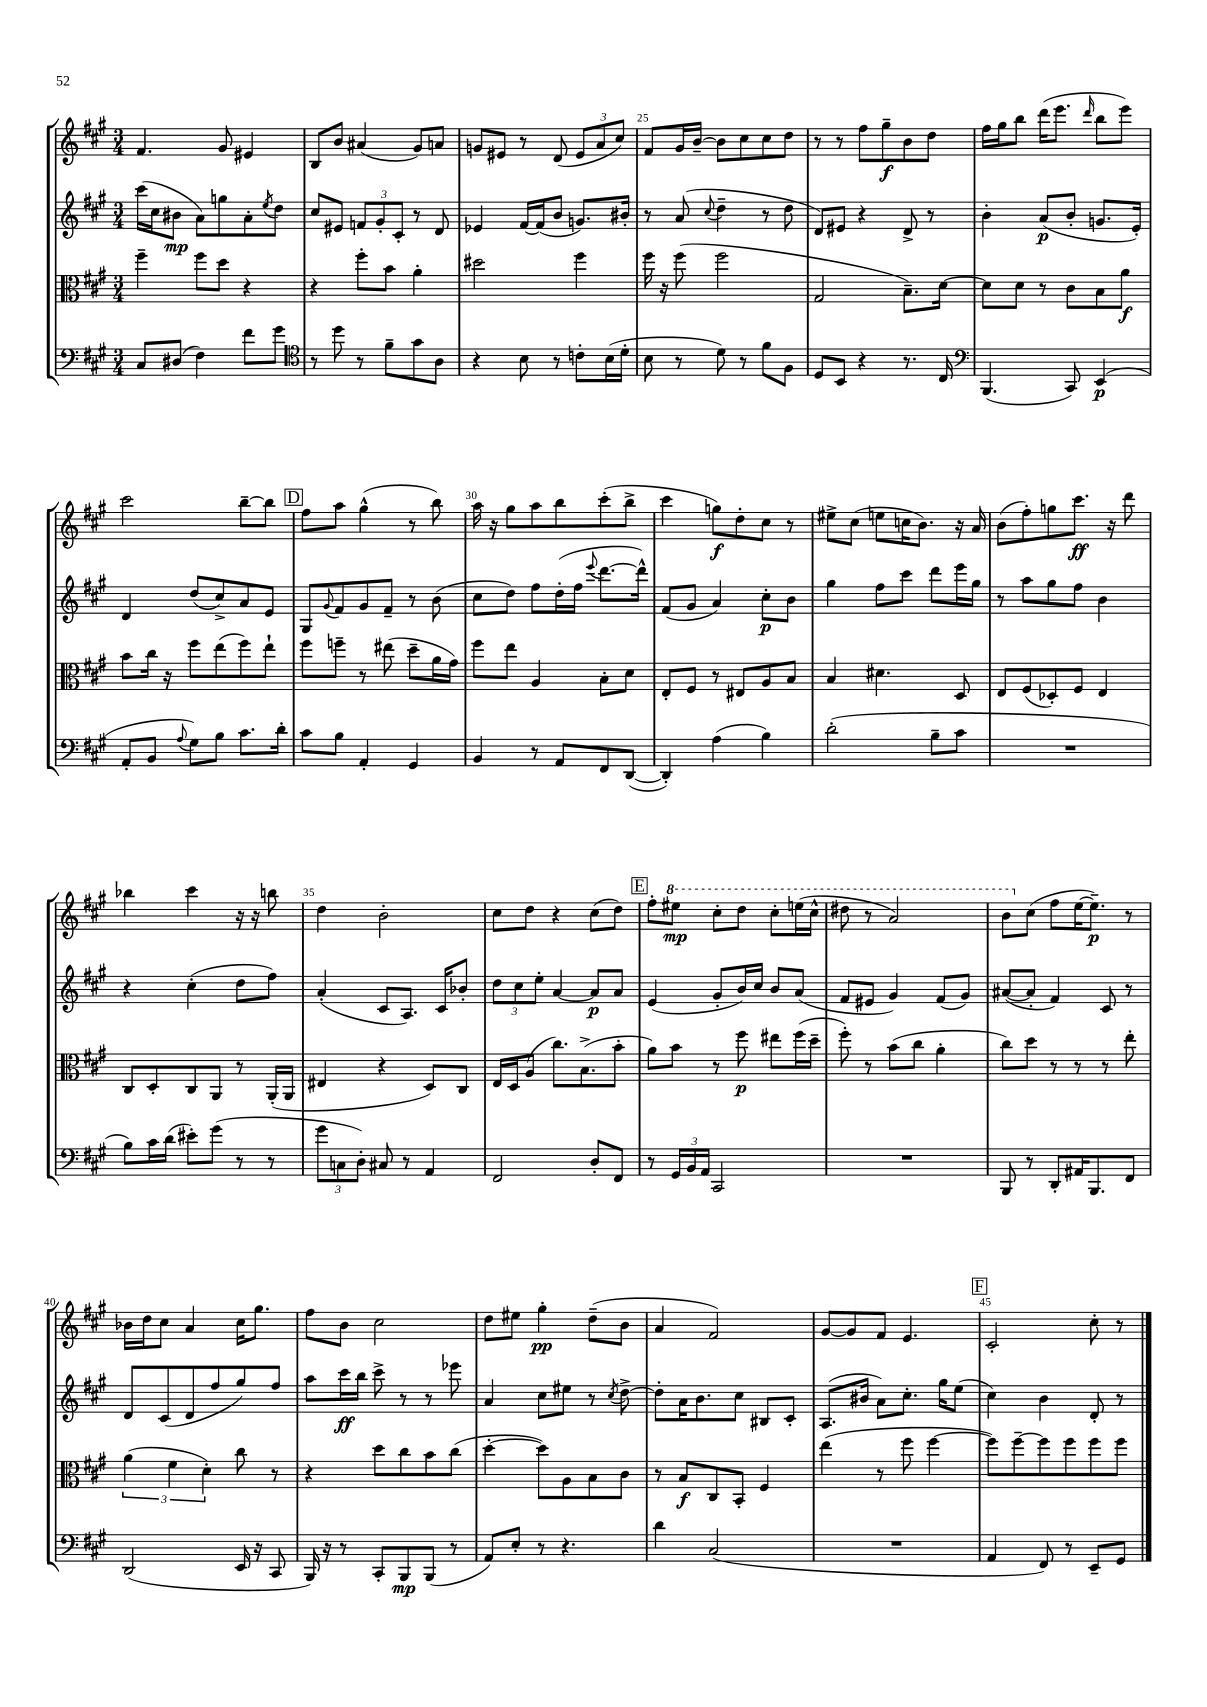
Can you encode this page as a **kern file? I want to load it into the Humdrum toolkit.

**kern	**dynam	**kern	**dynam	**kern	**dynam	**kern	**dynam
*part4	*part4	*part3	*part3	*part2	*part2	*part1	*part1
*staff4	*staff4	*staff3	*staff3	*staff2	*staff2	*staff1	*staff1
*clefF4	*	*clefC3	*	*clefG2	*	*clefG2	*
*k[f#c#g#]	*	*k[f#c#g#]	*	*k[f#c#g#]	*	*k[f#c#g#]	*
*M3/4	*	*M3/4	*	*M3/4	*	*M3/4	*
=22	=22	=22	=22	=22	=22	=22	=22
8C#/L	.	4ff#~\	.	(16ccc#\LL	.	4.f#/	.
.	.	.	.	16cc#\J	.	.	.
(8D#X/J	.	.	.	8b#X\J	mp	.	.
4F#\)	.	8ff#\L	.	8a\L)	.	.	.
.	.	8dd\J	.	8ggn\	.	8g#/	.
8f#\L	.	4r	.	8a'\	.	4e#X/	.
.	.	.	.	8qee/	.	.	.
8g#\J	.	.	.	8dd\J	.	.	.
=23	=23	=23	=23	=23	=23	=23	=23
*clefC4	*	*	*	*	*	*	*
8r	.	4r	.	8cc#/L	.	8B/L	.
8dd\	.	.	.	8e#X/J	.	8b/J	.
8r	.	8ff#'\L	.	12fn/L	.	(4a#X/	.
.	.	.	.	12g#'/	.	.	.
8f#~\L	.	8b\J	.	.	.	.	.
.	.	.	.	12c#'/J	.	.	.
8g#\	.	4a'\	.	8r	.	8g#/L)	.
8A\J	.	.	.	8d/	.	8an/J	.
=24	=24	=24	=24	=24	=24	=24	=24
4r	.	2dd#X\	.	4e-X/	.	8gn/L	.
.	.	.	.	.	.	8e#X/J	.
8B\	.	.	.	[16f#/LL	.	8r	.
.	.	.	.	(16f#/J]	.	.	.
8r	.	.	.	8b/J	.	(8d/	.
8cn'\L	.	4ff#\	.	8.gn/L)	.	12e#/L	.
.	.	.	.	.	.	12a/	.
(16B\L	.	.	.	.	.	.	.
.	.	.	.	.	.	12cc#/J)	.
16d'\JJ	.	.	.	16b#X'/Jk	.	.	.
=25	=25	=25	=25	=25	=25	=25	=25
8B\	.	16ff#\	.	8r	.	8f#/L	.
.	.	16r	.	.	.	.	.
8r	.	(8ff#\	.	(8a/	.	16g#/L	.
.	.	.	.	.	.	[16b~/JJ	.
.	.	.	.	8qqcc#/	.	.	.
8d\)	.	2ff#\	.	4dd~\	.	8b\L]	.
8r	.	.	.	.	.	8cc#\	.
8f#\L	.	.	.	8r	.	8cc#\	.
8F#\J	.	.	.	8dd\	.	8dd\J	.
=26	=26	=26	=26	=26	=26	=26	=26
8D/L	.	2G#/	.	8d/L)	.	8r	.
8BB/J	.	.	.	8e#X/J	.	8r	.
4r	.	.	.	4r	.	8ff#\L	.
.	.	.	.	.	.	8gg#~\	f
8.r	.	8.B~\L)	.	8d^/	.	8b\	.
.	.	.	.	8r	.	8dd\J	.
16C#/	.	[16d\Jk	.	.	.	.	.
=27	=27	=27	=27	=27	=27	=27	=27
*clefF4	*	*	*	*	*	*	*
(4.BBB/	.	8d\L]	.	4b'\	.	16ff#\LL	.
.	.	.	.	.	.	16gg#\J	.
.	.	8d\J	.	.	.	8bb\J	.
.	.	8r	.	(8a/L	p	(16ddd\KL	.
.	.	.	.	.	.	8.eee\J	.
8CC#/)	.	8c#\L	.	8b'/J	.	.	.
.	.	.	.	.	.	16qqddd/	.
(4EE/	p	8B\	.	8.gn/L	.	8bb\L	.
.	.	8a\J	f	.	.	8eee\J)	.
.	.	.	.	16e'/Jk)	.	.	.
!!LO:LB:g=z
=28	=28	=28	=28	=28	=28	=28	=28
8AA'/L	.	8b\L	.	4d/	.	2ccc#\	.
8BB/J	.	16cc#\Jk	.	.	.	.	.
.	.	16r	.	.	.	.	.
8qqA/	.	.	.	.	.	.	.
8G#\L)	.	8ff#\L	.	(8dd/L	.	.	.
8B\J	.	(8ee\	.	8cc#^/)	.	.	.
8.c#\L	.	8ff#\)	.	8a/	.	[8bb~\L	.
.	.	8ee`\J	.	8e/J	.	8bb\J]	.
16d'\Jk	.	.	.	.	.	.	.
!!LO:REH:place=s1:t=D
=29	=29	=29	=29	=29	=29	=29	=29
8c#\L	.	8ff#\L	.	8G#/L	.	8ff#\L	.
.	.	.	.	8qqg#/	.	.	.
8B\J	.	8ffn~\J	.	8f#/	.	8aa\J	.
4AA'/	.	8r	.	8g#/	.	(4gg#^^\	.
.	.	(8ee#X\	.	8f#~/J	.	.	.
4GG#/	.	8dd~\L	.	8r	.	8r	.
.	.	16a\L	.	(8b\	.	8bb\)	.
.	.	16g#\JJ)	.	.	.	.	.
=30	=30	=30	=30	=30	=30	=30	=30
4BB/	.	8ff#\L	.	8cc#\L	.	16aa\	.
.	.	.	.	.	.	16r	.
.	.	8ee\J	.	8dd\J)	.	8gg#\L	.
8r	.	4A/	.	8ff#\L	.	8aa\	.
8AA/L	.	.	.	(16dd'\L	.	8bb\	.
.	.	.	.	16ff#\JJ	.	.	.
.	.	.	.	8qqeee/	.	.	.
8FF#/	.	8B'\L	.	[8.ddd\L	.	(8ccc#'\	.
([8DD/J	.	8d\J	.	.	.	8bb^\J	.
.	.	.	.	16ddd^^\Jk])	.	.	.
=31	=31	=31	=31	=31	=31	=31	=31
4DD'/])	.	8E'/L	.	(8f#/L	.	4ccc#\	.
.	.	8F#/J	.	8g#/J	.	.	.
(4A\	.	8r	.	4a/)	.	8ggn\L)	f
.	.	8E#X/L	.	.	.	8dd'\	.
4B\)	.	8A/	.	8cc#'\L	p	8cc#\J	.
.	.	8B/J	.	8b\J	.	8r	.
=32	=32	=32	=32	=32	=32	=32	=32
(2d'\	.	4B/	.	4gg#\	.	8ee#X^\L	.
.	.	.	.	.	.	(8cc#\J	.
.	.	4.d#X\	.	8ff#\L	.	8een\L	.
.	.	.	.	8ccc#\J	.	16ccn\K	.
.	.	.	.	.	.	8.b\J)	.
8B~\L	.	.	.	8ddd\L	.	.	.
8c#\J	.	8D/	.	16eee\L	.	16r	.
.	.	.	.	16gg#\JJ	.	16a/	.
=33	=33	=33	=33	=33	=33	=33	=33
2.r	.	8E/L	.	8r	.	(8b\L	.
.	.	(8F#/	.	8aa\L	.	8ff#'\)	.
.	.	8D-X'/)	.	8gg#\	.	8ggn\	.
.	.	8F#/J	.	8ff#\J	.	8.ccc#\J	ff
.	.	4E/	.	4b\	.	.	.
.	.	.	.	.	.	16r	.
.	.	.	.	.	.	8ddd\	.
!!LO:LB:g=z
=34	=34	=34	=34	=34	=34	=34	=34
8B\L)	.	8C#/L	.	4r	.	4bb-X\	.
16c#\L	.	8D'/	.	.	.	.	.
(16d\JJ	.	.	.	.	.	.	.
8e#X'\L)	.	8C#/	.	(4cc#'\	.	4ccc#\	.
(8g#\J	.	8AA/J	.	.	.	.	.
8r	.	8r	.	8dd\L	.	16r	.
.	.	.	.	.	.	16r	.
8r	.	(16AA'/LL	.	8ff#\J)	.	8bbn\	.
.	.	16AA/JJ	.	.	.	.	.
=35	=35	=35	=35	=35	=35	=35	=35
12g#\L	.	4E#X/	.	(4a'/	.	4dd\	.
12Cn\	.	.	.	.	.	.	.
12D'\J)	.	.	.	.	.	.	.
8C#X/	.	4r	.	8c#/L	.	2b'\	.
8r	.	.	.	8.A/J)	.	.	.
4AA/	.	8D/L)	.	.	.	.	.
.	.	.	.	16c#/KL	.	.	.
.	.	8C#/J	.	8b-X'/J	.	.	.
=36	=36	=36	=36	=36	=36	=36	=36
2FF#/	.	16E/LL	.	12dd\L	.	8cc#\L	.
.	.	16D/J	.	.	.	.	.
.	.	.	.	12cc#\	.	.	.
.	.	(8A/J	.	.	.	8dd\J	.
.	.	.	.	12ee'\J	.	.	.
.	.	8.cc#\L)	.	[4a/	.	4r	.
.	.	(8.B^\	.	.	.	.	.
8D'/L	.	.	.	8a/L]	p	(8cc#\L	.
8FF#/J	.	8b'\J	.	8a/J	.	8dd\J)	.
!!LO:REH:place=s1:t=E
=37	=37	=37	=37	=37	=37	=37	=37
8r	.	8a\L)	.	(4e/	.	8ff#'\L	.
*	*	*	*	*	*	*8va	*
24GG#/LL	.	8b\J	.	.	.	8eee#X\J	mp
24BB/	.	.	.	.	.	.	.
24AA/JJ	.	.	.	.	.	.	.
2CC#/	.	8r	.	8g#'/L	.	8ccc#'\L	.
.	.	8ff#\	p	16b/L)	.	8ddd\J	.
.	.	.	.	16cc#/JJ	.	.	.
.	.	8ee#X\L	.	8b/L	.	8ccc#'\L	.
.	.	(16ff#\L	.	(8a/J	.	(16eeen\L	.
.	.	16dd~\JJ	.	.	.	16ccc#^^\JJ	.
=38	=38	=38	=38	=38	=38	=38	=38
2.r	.	8ff#'\)	.	8f#/L	.	8ddd#X\	.
.	.	8r	.	8e#X/J	.	8r	.
.	.	(8b\L	.	4g#/)	.	2aa/)	.
.	.	8cc#\J	.	.	.	.	.
.	.	4a'\	.	(8f#/L	.	.	.
.	.	.	.	8g#/J)	.	.	.
=39	=39	=39	=39	=39	=39	=39	=39
8BBB/	.	8cc#\L)	.	([8a#X/L	.	8bb\L	.
*	*	*	*	*	*	*X8va	*
8r	.	8dd\J	.	8a#'/J]	.	(8cc#\J	.
8DD'/L	.	8r	.	4f#/)	.	8ff#\L	.
16AA#X/K	.	8r	.	.	.	[16ee\K	.
8.BBB/	.	.	.	.	.	8.ee~\J])	p
.	.	8r	.	8c#/	.	.	.
8FF#/J	.	8ee'\	.	8r	.	8r	.
!!LO:LB:g=z
=40	=40	=40	=40	=40	=40	=40	=40
(2DD/	.	(6a\	.	8d/L	.	16b-X\LL	.
.	.	.	.	.	.	16dd\J	.
.	.	.	.	(8c#/	.	8cc#\J	.
.	.	6f#\	.	.	.	.	.
.	.	.	.	8d/	.	4a/	.
.	.	6d'\)	.	.	.	.	.
.	.	.	.	8ff#/	.	.	.
16EE/	.	8cc#\	.	8gg#/)	.	16cc#\KL	.
16r	.	.	.	.	.	8.gg#\J	.
8CC#/	.	8r	.	8ff#/J	.	.	.
=41	=41	=41	=41	=41	=41	=41	=41
16BBB/)	.	4r	.	8aa\L	.	8ff#\L	.
16r	.	.	.	.	.	.	.
8r	.	.	.	16ccc#\L	ff	8b\J	.
.	.	.	.	16bb\JJ	.	.	.
8CC#'/L	.	8dd\L	.	8ccc#^\	.	2cc#\	.
8BBB/	mp	8cc#\	.	8r	.	.	.
(8BBB/J	.	8b\	.	8r	.	.	.
8r	.	(8cc#\J	.	8eee-X\	.	.	.
=42	=42	=42	=42	=42	=42	=42	=42
8AA/L)	.	[4dd'\	.	4a/	.	8dd\L	.
8E'/J	.	.	.	.	.	8ee#X\J	.
8r	.	8dd\L])	.	8cc#\L	.	4gg#'\	pp
4.r	.	8A\	.	8ee#X\J	.	.	.
.	.	8B\	.	8r	.	(8dd~\L	.
.	.	.	.	8qcc#/	.	.	.
.	.	8c#\J	.	[8dd^\	.	8b\J	.
=43	=43	=43	=43	=43	=43	=43	=43
4d\	.	8r	.	8dd'\L]	.	4a/	.
.	.	8B/L	f	16a\K	.	.	.
.	.	.	.	8.b\	.	.	.
(2C#/	.	8C#/	.	.	.	2f#/)	.
.	.	8BB'/J	.	8cc#\J	.	.	.
.	.	4F#/	.	8B#X/L	.	.	.
.	.	.	.	8c#'/J	.	.	.
=44	=44	=44	=44	=44	=44	=44	=44
2.r	.	(4ee\	.	(8.A/L	.	[8g#/L	.
.	.	.	.	.	.	8g#/]	.
.	.	.	.	16b#X/Jk	.	.	.
.	.	8r	.	8a\L)	.	8f#/J	.
.	.	8ff#\	.	8.cc#'\J	.	4.e/	.
.	.	[4ff#\	.	.	.	.	.
.	.	.	.	16gg#\KL	.	.	.
.	.	.	.	(8ee\J	.	.	.
!!LO:REH:place=s1:t=F
=45	=45	=45	=45	=45	=45	=45	=45
4AA/	.	8ff#\L])	.	4cc#\)	.	2c#'/	.
.	.	[8ff#~\	.	.	.	.	.
8FF#/)	.	8ff#\]	.	4b\	.	.	.
8r	.	8ff#\	.	.	.	.	.
8EE~/L	.	8ff#\	.	8d'/	.	8cc#'\	.
8GG#/J	.	8ff#\J	.	8r	.	8r	.
==	==	==	==	==	==	==	==
*-	*-	*-	*-	*-	*-	*-	*-
